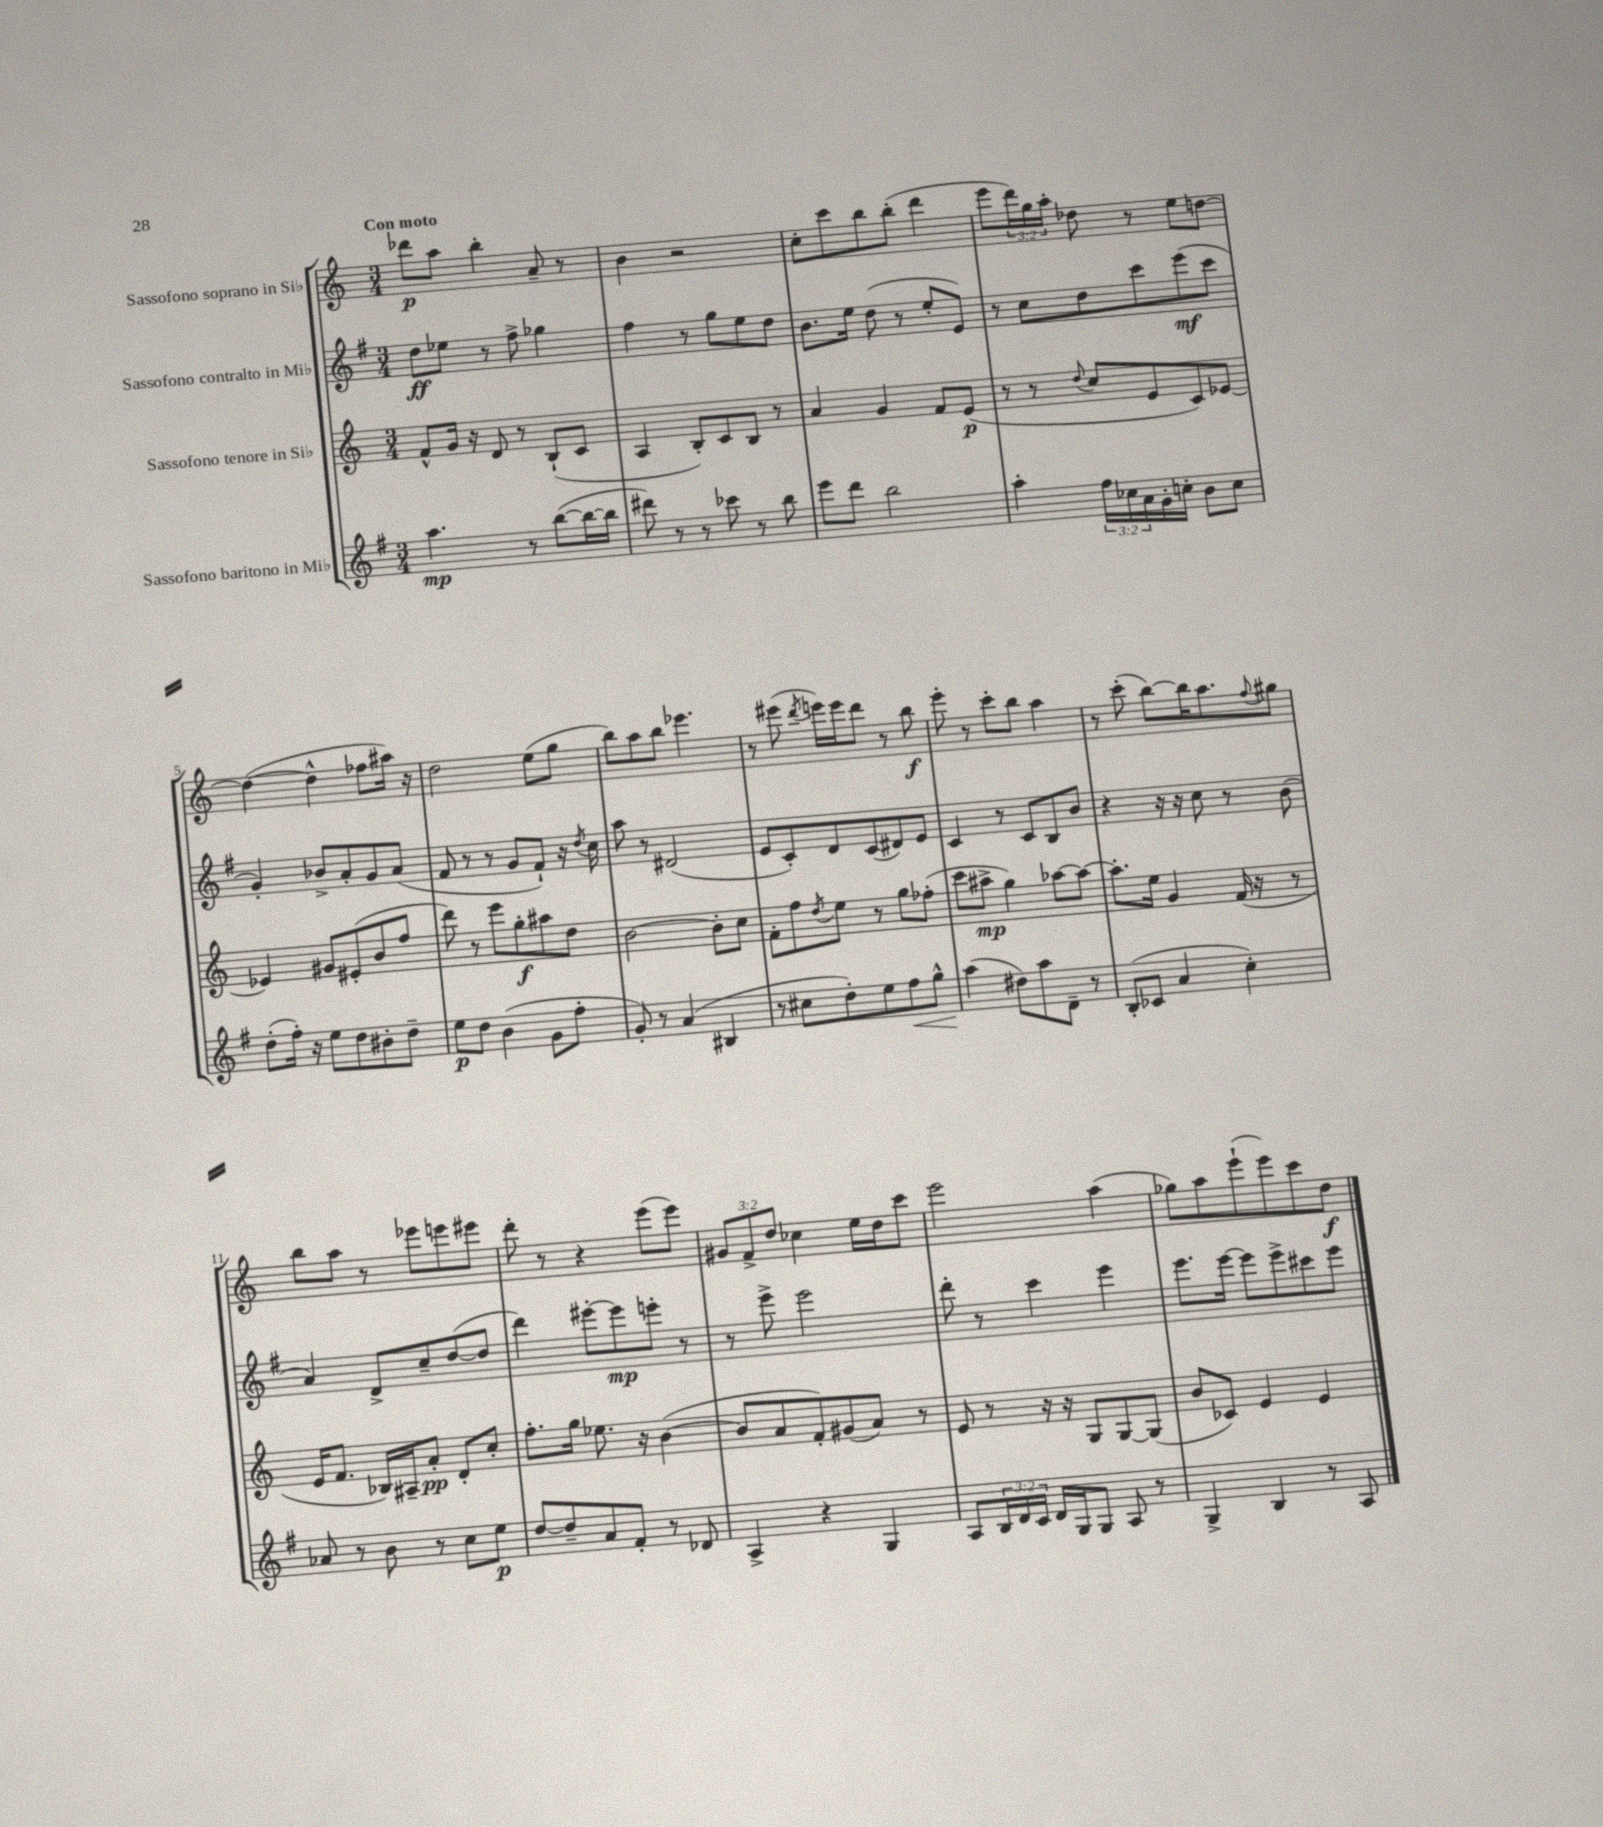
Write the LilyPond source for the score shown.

<<
\new StaffGroup <<
\new Staff = "s0" \with { instrumentName = "Sassofono soprano in Sib" } {
    \clef treble \key c \major \numericTimeSignature \time 3/4 \override Staff.TupletNumber.text = #tuplet-number::calc-fraction-text \tempo "Con moto"
    des'''8\p a''8 b''4-. a'8-- r8 |
    b'4 r2 |
    c''8-. c'''8 b''8 b''8-.( d'''4 |
    e'''8 \tuplet 3/2 { d'''16) g''16 a''16-. } des''8 r8 e''8 d''8~ |
    d''4~( d''4-^ fes''8 ais''16) r16 |
    d''2 e''8( g''8 |
    b''8) a''8 b''8 ees'''4. |
    r8 eis'''8( \acciaccatura { d'''8 } e'''16) e'''16 d'''8 r8 b''8\f |
    e'''8-. r8 c'''8-. b''8 a''4 |
    r8 c'''8-.( b''8~) b''16 a''8. \appoggiatura { f''8 } gis''8 |
    b''8 a''8 r8 ees'''8 e'''8 eis'''8 |
    d'''8-. r8 r4 e'''8( e'''8) |
    \tuplet 3/2 { gis'8 f'8-> d''8 } ces''4 e''16 d''16 c'''8 |
    e'''2 a''4( |
    ges''8) a''8 e'''8-!( e'''8) c'''8 d''8\f \bar "|." |
}
\new Staff = "s1" \with { instrumentName = "Sassofono contralto in Mib" } {
    \clef treble \key g \major \numericTimeSignature \time 3/4
    d''8\ff ees''8 r8 fis''8-> ges''4 |
    fis''4 r8 g''8 e''8 d''8 |
    b'8. e''16 d''8( r8 e''8-. e'8) |
    r8 c''8 d''8 c'''8 e'''8\mf( c'''8 |
    g'4-.) bes'8-> a'8-. g'8 a'8( |
    fis'8 r8 r8 g'8 fis'8-!) r16 \acciaccatura { d''8 } c''16 |
    a''8 r8 dis'2( |
    e'8 c'8-.) d'8 c'8( dis'8) e'8 |
    c'4 r8 c'8 b8 b'8 |
    r4 r16 r16 c''8 r8 b'8( |
    a'4) d'8-> c''8-- d''8~( d''8 |
    d'''4) eis'''8~-. eis'''8\mp e'''8-. r8 |
    r8 e'''8-> e'''2 |
    d'''8-. r8 c'''4 e'''4 |
    e'''8. e'''16~ e'''8 e'''8-> cis'''8 e'''8 \bar "|." |
}
\new Staff = "s2" \with { instrumentName = "Sassofono tenore in Sib" } {
    \clef treble \key c \major \numericTimeSignature \time 3/4
    f'8-^ g'16 r16 d'8 r8 b8-!( c'8 |
    a4 b8-.) c'8 b8 r8 |
    a'4 g'4 f'8 e'8\p( |
    r8 r8 \appoggiatura { d''8 } c''8 e'8 c'8) ees'8~ |
    ees'4 gis'8 eis'8-.( b'8 f''8 |
    d'''8) r8 e'''8 g''8-.\f ais''8 d''8 |
    b'2~ b'8-. c''8 |
    f'8-. f''8 \acciaccatura { d''8 } e''8 r8 g''8 fes''8-.( |
    c'''8 ais''8->\mp g''4) aes''8~ aes''8~ |
    aes''8.-. e''16 g'4 f'16( r16 r8 |
    e'16 f'8. bes16) ais16-- a'8-.\pp d'8-. c''8-. |
    f''8.-. g''16 ees''8. r16 b'4~( |
    b'8 a'8 f'8-.) gis'8( a'8) r8 |
    e'8 r8 r16 r16 g8 g8~ g8( |
    b'8 ces'8) e'4 e'4 \bar "|." |
}
\new Staff = "s3" \with { instrumentName = "Sassofono baritono in Mib" } {
    \clef treble \key g \major \numericTimeSignature \time 3/4 \override Staff.TupletNumber.text = #tuplet-number::calc-fraction-text
    a''4.\mp r8 b''8~( b''16~ b''16 |
    dis'''8) r8 r8 ces'''8 r8 b''8 |
    e'''8 d'''8 b''2 |
    a''4-. \tuplet 3/2 { fis''16 ces''16 a'16 } g'16-. c''16-. b'8 c''8 |
    d''8-.( fis''16-.) r16 e''8 d''8 bis'8-. d''8-- |
    e''8\p d''8 b'4( g'8 fis''8-. |
    g'8-.) r8 a'4( bis4 |
    r8 cis''8 d''8-.) e''8 fis''8\< g''8-^ |
    a''4\!( dis''8) a''8 d'8-- r8 |
    b8-.( ces'8 a'4 c''4-.) |
    aes'8 r8 b'8 r8 c''8 e''8\p |
    d''8~ d''8-- a'8 fis'8-. r8 des'8 |
    a4-> r4 g4 |
    a8 \tuplet 3/2 { b16 d'16 c'16 } d'16 g16 g8 a8 r8 |
    g4-> b4 r8 a8 \bar "|." |
}
>>
>>
